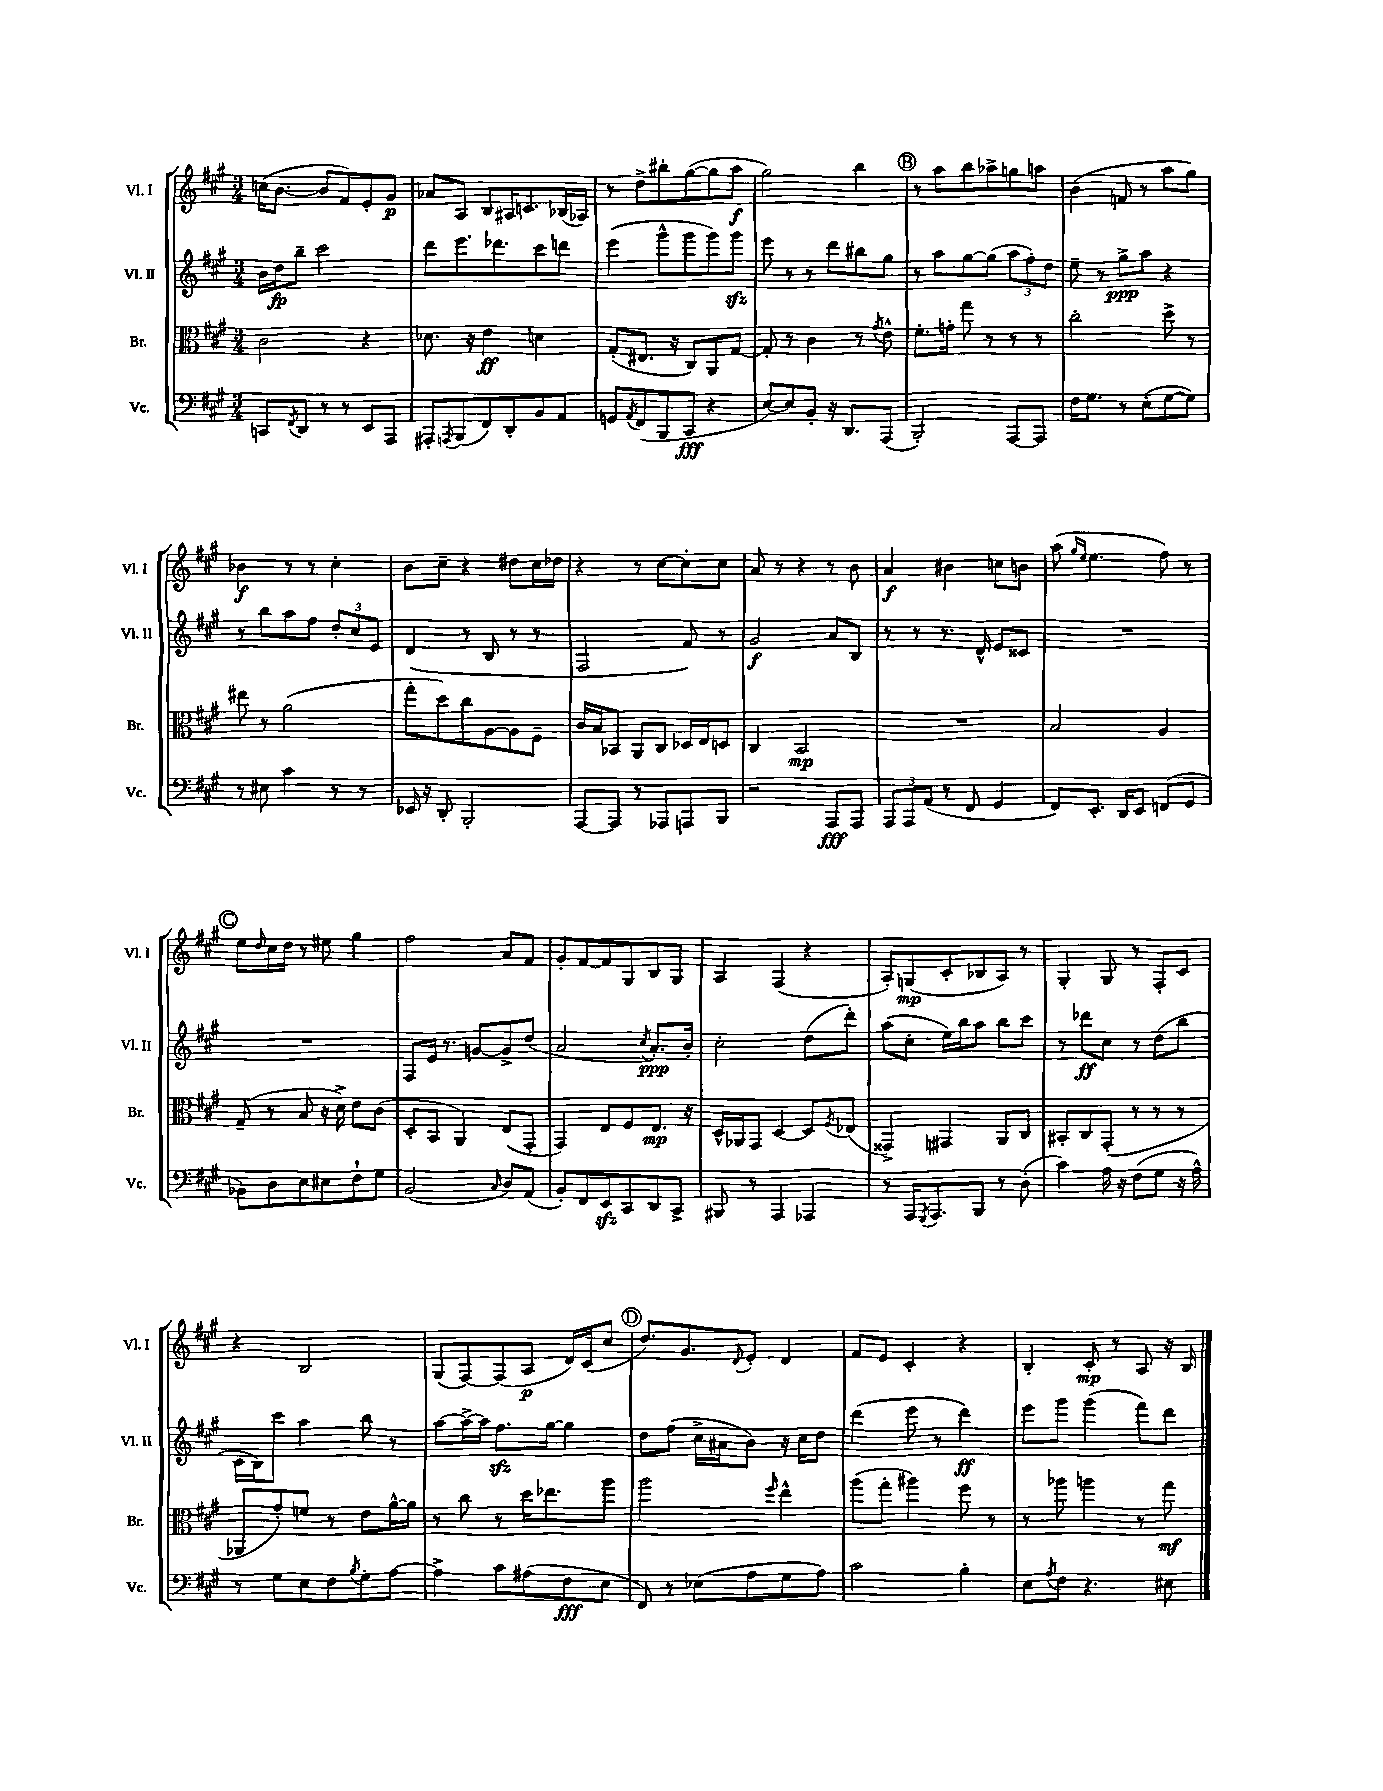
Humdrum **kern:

**kern	**kern	**kern	**kern
*staff4	*staff3	*staff2	*staff1
*clefF4	*clefC3	*clefG2	*clefG2
*k[f#c#g#]	*k[f#c#g#]	*k[f#c#g#]	*k[f#c#g#]
*M3/4	*M3/4	*M3/4	*M3/4
8CC	2c#	16b	(16cc
.	.	16dd	[8.b
8qFF#	.	.	.
8DD	.	8bb~	.
8r	.	2ccc#	8b]
8r	.	.	8f#)
8EE	4r	.	8e'
8AAA	.	.	8g#
=	=	=	=
8AAA#'	8.d-	8ddd	8a-
8qAAA	.	.	.
(8BBB	.	8.eee	8A
.	16r	.	.
8FF#)	4e	.	8B
.	.	8.ddd-	.
8DD'	.	.	16A#
.	.	.	8.c
8BB	4d	8ccc#	.
8AA	.	8ddd	(16B-
.	.	.	16A-)
=	=	=	=
8GG	(8G#'	(4eee	8r
8qAA	.	.	.
(8FF#	8.E#	.	8dd^
8BBB	.	8ggg#^^	8bb#'
.	16r	.	.
8CC#	8C#)	8ggg#	([8gg#
4r	8AA	8ggg#)	8gg#]
.	[8G#	8ggg#	8aa
=	=	=	=
[8E)	8G#']	8eee	2gg#)
8E]	8r	8r	.
8BB'	4c#	8r	.
16r	.	8ddd	.
8.DD	.	.	.
.	8r	8bb#	4bb
.	8qg#	.	.
(8AAA	8e^^	8gg#	.
=	=	=	=
2BBB')	8.f#'	8r	8r
.	.	8aa	8aa
.	16g'	.	.
.	8gg#	[8gg#	8bb
.	8r	(8gg#]	8aa-^
[8AAA	8r	12aa	8gg
.	.	12ff#')	.
8AAA]	8r	.	8aa
.	.	12dd	.
=	=	=	=
16F#	2cc#'	8ee~	(4b
8.G#	.	.	.
.	.	8r	.
8r	.	8gg#^	8f
(8E'	.	8aa	8r
[8G#	8dd^	4r	8aa
8G#])	8r	.	8gg#)
=	=	=	=
8r	8ee#	8r	4b-
8E#	8r	8bb	.
4c#	(2a	8aa	8r
.	.	8ff#	8r
8r	.	12dd'	4cc#'
.	.	12cc#	.
8r	.	.	.
.	.	12e	.
=	=	=	=
16EE-	8gg#'	(4d	8b
16r	.	.	.
8DD'	8dd)	.	8cc#~
2BBB'	8cc#	8r	4r
.	[8A	8B	.
.	8A]	8r	8dd#
.	8F#~	8r	16cc#
.	.	.	16dd-
=	=	=	=
[8AAA	16c#	2F#	4r
.	16B	.	.
8AAA]	8BB-	.	.
8r	8AA	.	8r
8AAA-	8C#	.	[8cc#
8AAA	16D-	8f#)	8cc#']
.	16E	.	.
8BBB	8D	8r	8cc#
=	=	=	=
2r	4C#	2g#	8a
.	.	.	8r
.	2BB	.	4r
8AAA	.	8a	8r
8AAA	.	8B	8b
=	=	=	=
12AAA	2.r	8r	4a
12AAA	.	.	.
.	.	8r	.
(12AA	.	.	.
8r	.	8.r	4b#
8FF#	.	.	.
.	.	16d^^	.
4GG#	.	8e	8cc
.	.	8c##	8b
=	=	=	=
8FF#)	2B	2.r	(8aa
.	.	.	16qqgg#
.	.	.	16qqee
8.EE'	.	.	4.ee
16DD	.	.	.
8EE	.	.	.
(8FF	4A	.	8ff#)
8GG#	.	.	8r
=	=	=	=
8BB-)	(8G#~	2.r	8ee
.	.	.	16qqdd
8D	8r	.	16cc#
.	.	.	16dd
8E	8B	.	8r
8E#	16r	.	8ee#
.	16d^)	.	.
8F#`	8e	.	4gg#
8G#	(8c#	.	.
=	=	=	=
(2BB	8D'	8F#	2ff#
.	8BB	16e	.
.	.	8.r	.
.	4AA)	.	.
.	.	[8g	.
16qqC#	.	.	.
8D)	(8E	8g^]	8a
(8AA	8GG#'	(8dd	8f#
=	=	=	=
8BB')	4GG#)	2a	8g#'
8FF#	.	.	[8f#
8EE	8E	.	8f#]
8CC#	8F#	.	8G#
.	.	8qcc#	.
8DD	8.E	8.a')	8B
8CC#^	.	.	8G#
.	16r	16b'	.
=	=	=	=
8BBB#	16D^^	2cc#'	4A
.	16AA-	.	.
8r	8GG#	.	.
4AAA	[4D	.	(4F#
4AAA-	8D]	(8dd	4r
.	8qF#	.	.
.	(8E-	8ddd')	.
=	=	=	=
8r	4GG##^)	(8aa	8A')
16AAA	.	8cc#'	(8G
8qGGG#	.	.	.
8.AAA	.	.	.
.	4GG#	16ee)	8c#'
.	.	16bb	.
8BBB	.	8aa	8B-
8r	8AA	8bb	8A)
(8D'	8C#	8ccc#	8r
=	=	=	=
4c#)	8BB#'	8r	4G#'
.	8C#	8ddd-	.
16A	(8GG#'	8cc#	8G#
16r	.	.	.
(8F#	8r	8r	8r
8G#	8r	(8dd	8F#'
16r	8r	8bb	8c#
16A^^)	.	.	.
=	=	=	=
8r	8AA-	16c#	4r
.	.	16B)	.
8G#	8g#')	8ccc#	.
8E	8f	4aa	2B
8F#	8r	.	.
8qB	.	.	.
8G#'	8e	8bb	.
[8A	[16a^^	8r	.
.	16a]	.	.
=	=	=	=
4A^]	8r	[8aa	(8G#
.	8cc#	16aa^_	[8F#)
.	.	16aa]	.
8c#	8r	8.ff#	(8F#]
(8A#	16dd	.	8A
.	8.ee-	[16gg#	.
8F#	.	4gg#]	16d)
.	.	.	(16c#
8E	8aa	.	8cc#
=	=	=	=
8FF#)	2aa	8dd	8.dd)
8r	.	(8ff#	.
.	.	.	8.g#
(8E-	.	16cc#^	.
.	.	16a#	.
.	.	.	8qqd
8A	.	8b)	8e'
.	16qqff#	.	.
8G#	4ee^^	16r	4d
.	.	16cc#	.
8A)	.	8dd	.
=	=	=	=
2c#	(8aa	(4ddd	8f#
.	8gg#'	.	8e
.	4aa#)	8eee	4c#'
.	.	8r	.
4B'	8ff#	4ddd)	4r
.	8r	.	.
=	=	=	=
8E	8r	8eee	4B'
8qA	.	.	.
8F#	8aa-	8ggg#	.
4.r	4aa	(4ggg#	8c#'
.	.	.	8r
.	8r	8fff#)	8A
8E#	8gg#	8ddd	16r
.	.	.	16B
==	==	==	==
*-	*-	*-	*-
